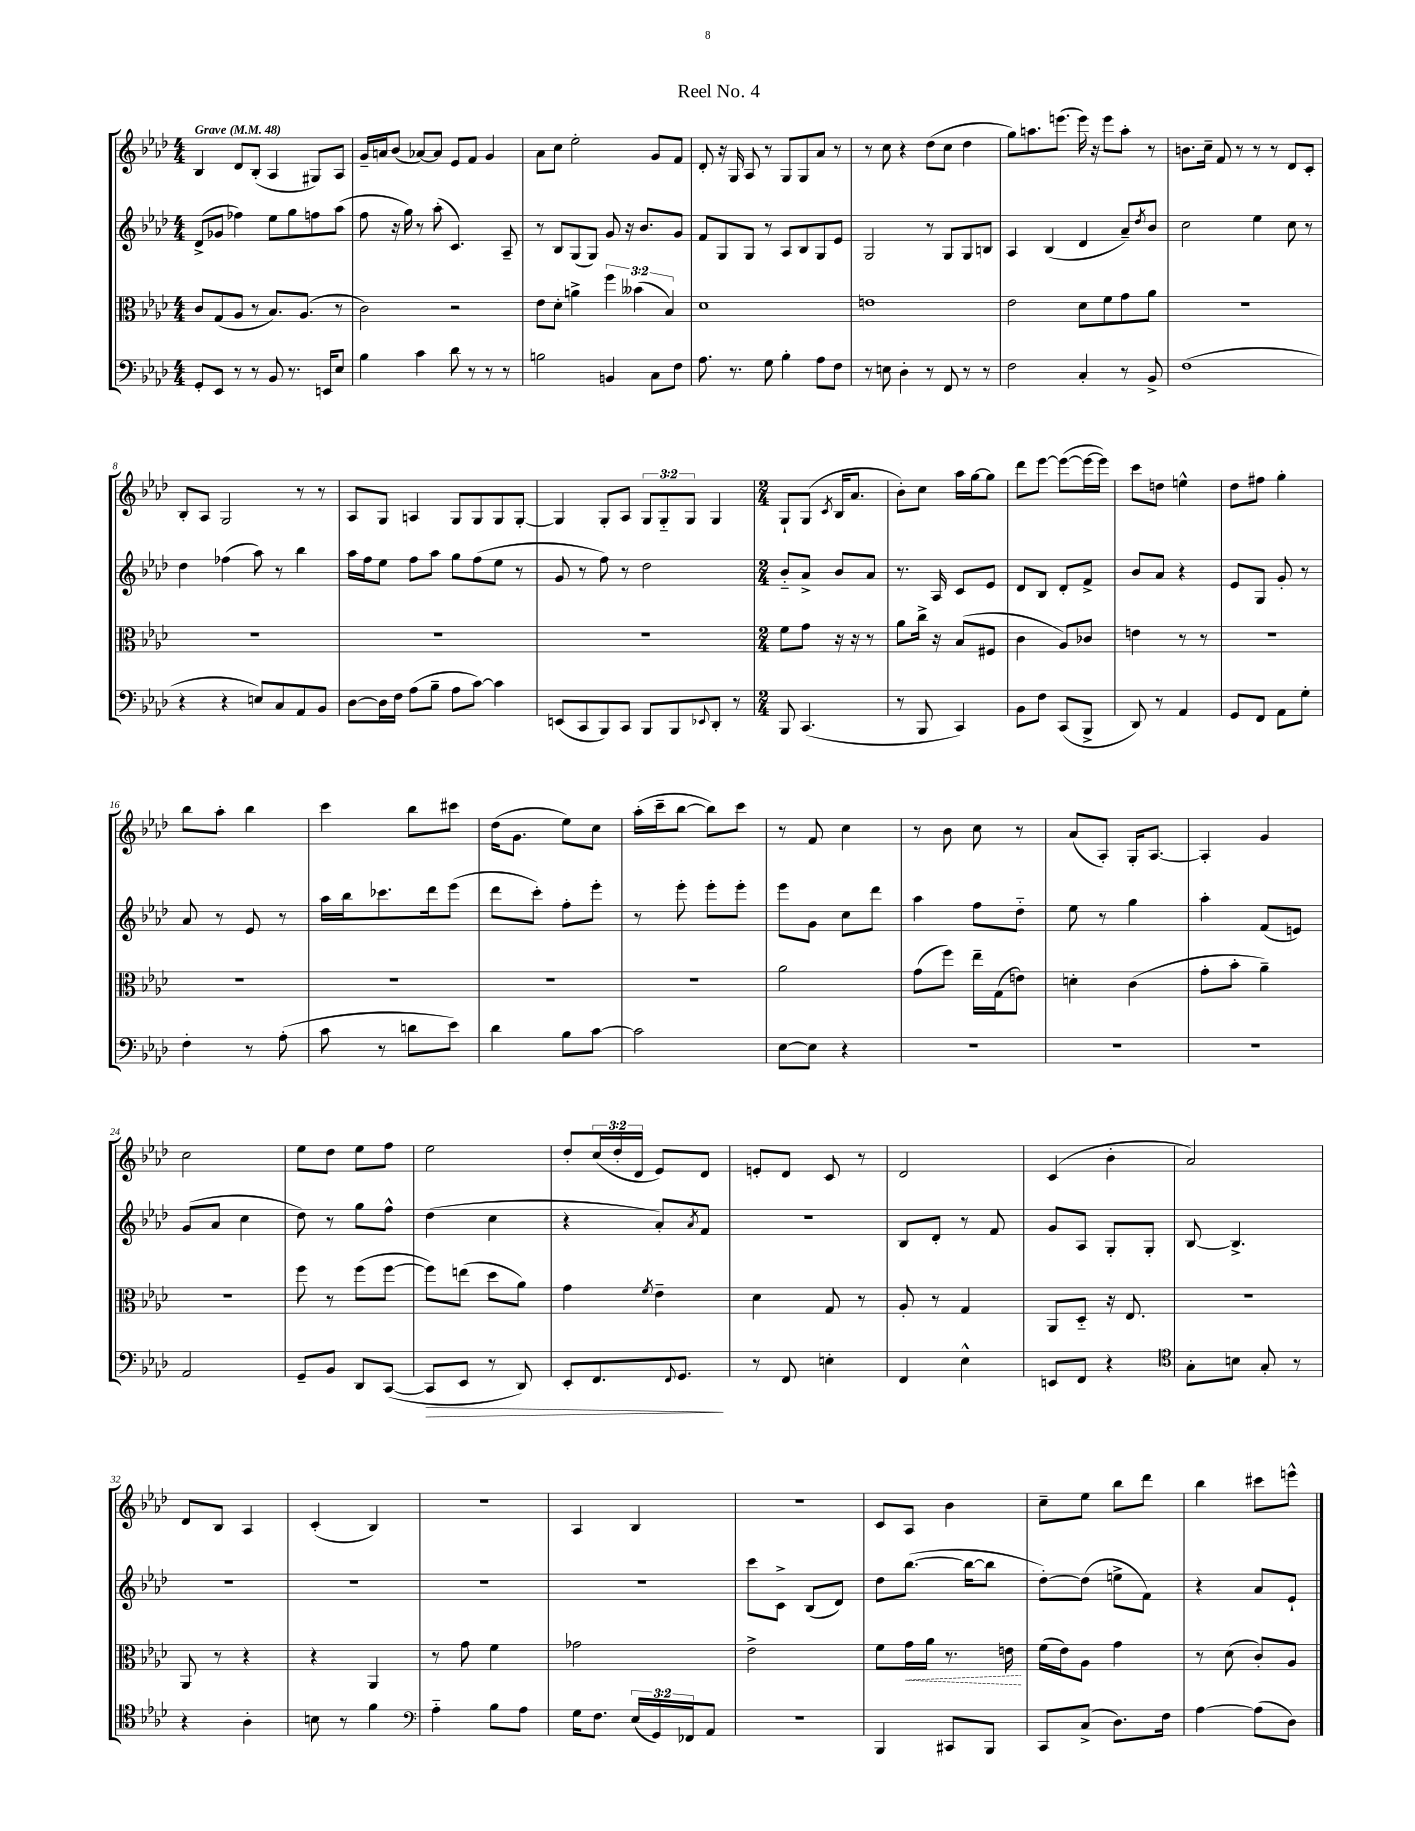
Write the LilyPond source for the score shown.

\header { title = "Reel No. 4" }
<<
\new StaffGroup <<
\new Staff = "s0" {
    \clef treble \key aes \major \numericTimeSignature \time 4/4 \override Staff.TupletNumber.text = #tuplet-number::calc-fraction-text \tempo "Grave" 4 = 48
    bes4 des'8 bes8-.( aes4 gis8) aes8 |
    g'16-- a'16 bes'8( aes'8~) aes'8 ees'8 f'8 g'4 |
    aes'8 c''8 ees''2-. g'8 f'8 |
    des'8-. r16 g16 aes8 r8 g8 g8 aes'8 r8 |
    r8 c''8 r4 des''8( c''8 des''4 |
    g''8) a''8. e'''8.( e'''16) r16 e'''8 a''8-. r8 |
    b'8. c''16-- f'8 r8 r8 r8 des'8 c'8-. |
    bes8-. aes8 g2 r8 r8 |
    aes8 g8 a4 g8 g8 g8 g8~-. |
    g4 g8-. aes8 \tuplet 3/2 { g8 g8-_ g8 } g4 |
    \numericTimeSignature \time 2/4 g8-! g8( \acciaccatura { c'8 } bes16 aes'8. |
    bes'8-.) c''8 aes''16 g''16~ g''8 |
    des'''8 ees'''8~ ees'''8~( ees'''16~ ees'''16) |
    c'''8 d''8 e''4-^ |
    des''8 fis''8 g''4-. |
    bes''8 aes''8-. bes''4 |
    c'''4 bes''8 cis'''8 |
    des''16( g'8. ees''8) c''8 |
    aes''16-.( c'''16-- bes''8~ bes''8) c'''8 |
    r8 f'8 c''4 |
    r8 bes'8 c''8 r8 |
    aes'8( aes8-.) g16-. aes8.~ |
    aes4-. g'4 |
    c''2 |
    ees''8 des''8 ees''8 f''8 |
    ees''2 |
    des''8-. \tuplet 3/2 { c''16( des''16-. des'16 } ees'8) des'8 |
    e'8-. des'8 c'8 r8 |
    des'2 |
    c'4( bes'4-. |
    aes'2) |
    des'8 bes8 aes4 |
    c'4-.( bes4) |
    R2 |
    aes4 bes4 |
    R2 |
    c'8 aes8 bes'4 |
    c''8-- ees''8 bes''8 des'''8 |
    bes''4 cis'''8 e'''8-^ \bar "|." |
}
\new Staff = "s1" {
    \clef treble \key aes \major \numericTimeSignature \time 4/4
    des'8->( ges'8 fes''4) ees''8 g''8 f''8 aes''8( |
    f''8 r16 g''16) r8 aes''8-.( c'4.) aes8-- |
    r8 bes8 g8( g8) g'8 r16 bes'8. g'8 |
    f'8 g8 g8 r8 aes8 bes8 g8 ees'8 |
    g2 r8 g8 g8 b8 |
    aes4 bes4( des'4 aes'8--) \acciaccatura { des''8 } bes'8 |
    c''2 ees''4 c''8 r8 |
    des''4 fes''4( aes''8) r8 bes''4 |
    aes''16 f''16 ees''8 f''8 aes''8 g''8 f''8( ees''8 r8 |
    g'8 r8 f''8) r8 des''2 |
    \numericTimeSignature \time 2/4 bes'8-_ aes'8-> bes'8 aes'8 |
    r8. aes16 c'8 ees'8 |
    des'8 bes8 des'8-. f'8-> |
    bes'8 aes'8 r4 |
    ees'8 g8 g'8-. r8 |
    aes'8 r8 ees'8 r8 |
    aes''16 bes''16 ces'''8. des'''16 ees'''8( |
    des'''8 c'''8-.) f''8-. ees'''8-. |
    r8 ees'''8-. ees'''8-. ees'''8-. |
    ees'''8 g'8 c''8 des'''8 |
    aes''4 f''8 des''8-_ |
    ees''8 r8 g''4 |
    aes''4-. f'8( e'8) |
    g'8( aes'8 c''4 |
    des''8) r8 g''8 f''8-^ |
    des''4( c''4 |
    r4 aes'8-.) \acciaccatura { aes'8 } f'8 |
    R2 |
    bes8 des'8-. r8 f'8 |
    g'8 aes8 g8-. g8-. |
    bes8~ bes4.-> |
    R2 |
    R2 |
    R2 |
    R2 |
    c'''8 c'8-> bes8( des'8) |
    des''8 bes''8.~( bes''16~ bes''8 |
    des''8~-.) des''8( e''8-> f'8) |
    r4 aes'8 ees'8-! \bar "|." |
}
\new Staff = "s2" {
    \clef alto \key aes \major \numericTimeSignature \time 4/4 \override Staff.TupletNumber.text = #tuplet-number::calc-fraction-text
    c'8 g8( aes8 r8 bes8.) aes8.( r8 |
    c'2) r2 |
    ees'8 des'8-. a'4-> \tuplet 3/2 { f''4 beses'4( bes4) } |
    des'1 |
    e'1 |
    ees'2 des'8 f'8 g'8 aes'8 |
    R1 |
    R1 |
    R1 |
    R1 |
    \numericTimeSignature \time 2/4 f'8 g'8 r16 r16 r8 |
    aes'8 c''16-> r16 bes8( fis8 |
    c'4 aes8) ces'8 |
    e'4 r8 r8 |
    r2 |
    R2 |
    R2 |
    R2 |
    R2 |
    aes'2 |
    g'8( f''8) ees''16-- g16( e'8) |
    d'4-. c'4( |
    g'8-. bes'8-. aes'4--) |
    R2 |
    f''8 r8 f''8( f''8~ |
    f''8) e''8( des''8 aes'8) |
    g'4 \acciaccatura { f'8 } ees'4-- |
    des'4 g8 r8 |
    aes8-. r8 g4 |
    aes,8 des8-_ r16 ees8. |
    R2 |
    aes,8 r8 r4 |
    r4 aes,4 |
    r8 g'8 f'4 |
    ges'2 |
    ees'2-> |
    f'8 \once \override Hairpin.style = #'dashed-line g'16\< aes'16 r8. e'16\! |
    f'16( ees'16) aes8 g'4 |
    r8 des'8( c'8-.) aes8 \bar "|." |
}
\new Staff = "s3" {
    \clef bass \key aes \major \numericTimeSignature \time 4/4 \override Staff.TupletNumber.text = #tuplet-number::calc-fraction-text
    g,8-. ees,8 r8 r8 bes,8 r8. e,16 ees8 |
    bes4 c'4 des'8 r8 r8 r8 |
    b2 b,4 c8 f8 |
    aes8. r8. g8 bes4-. aes8 f8 |
    r8 e8 des4-. r8 f,8 r8 r8 |
    f2 c4-. r8 bes,8-> |
    f1( |
    r4 r4 e8) c8 aes,8 bes,8 |
    des8~ des16 f16 aes8( bes8-- aes8 c'8~) c'4 |
    e,8( c,8 bes,,8) c,8 bes,,8 bes,,8 \appoggiatura { ees,8 } des,8-. r8 |
    \numericTimeSignature \time 2/4 bes,,8 c,4.( |
    r8 bes,,8 c,4) |
    bes,8 f8 c,8( bes,,8-> |
    des,8) r8 aes,4 |
    g,8 f,8 aes,8 g8-. |
    f4-. r8 aes8-.( |
    c'8 r8 d'8 ees'8) |
    des'4 bes8 c'8~ |
    c'2 |
    ees8~ ees8 r4 |
    R2 |
    R2 |
    R2 |
    aes,2 |
    g,8-- bes,8 des,8 c,8~( |
    c,8\> ees,8 r8 des,8) |
    ees,8-. f,8. \appoggiatura { f,8 } g,8.\! |
    r8 f,8 e4-. |
    f,4 ees4-^ |
    e,8 f,8 r4 |
    \clef tenor g8-. b8 g8-. r8 |
    r4 aes4-. |
    b8 r8 f'4 |
    \clef bass aes4-_ bes8 aes8 |
    g16 f8. \tuplet 3/2 { ees16( g,16) fes,16 } aes,8 |
    R2 |
    bes,,4 cis,8 bes,,8 |
    c,8 c8->( des8.) f16 |
    aes4~ aes8( des8) \bar "|." |
}
>>
>>
